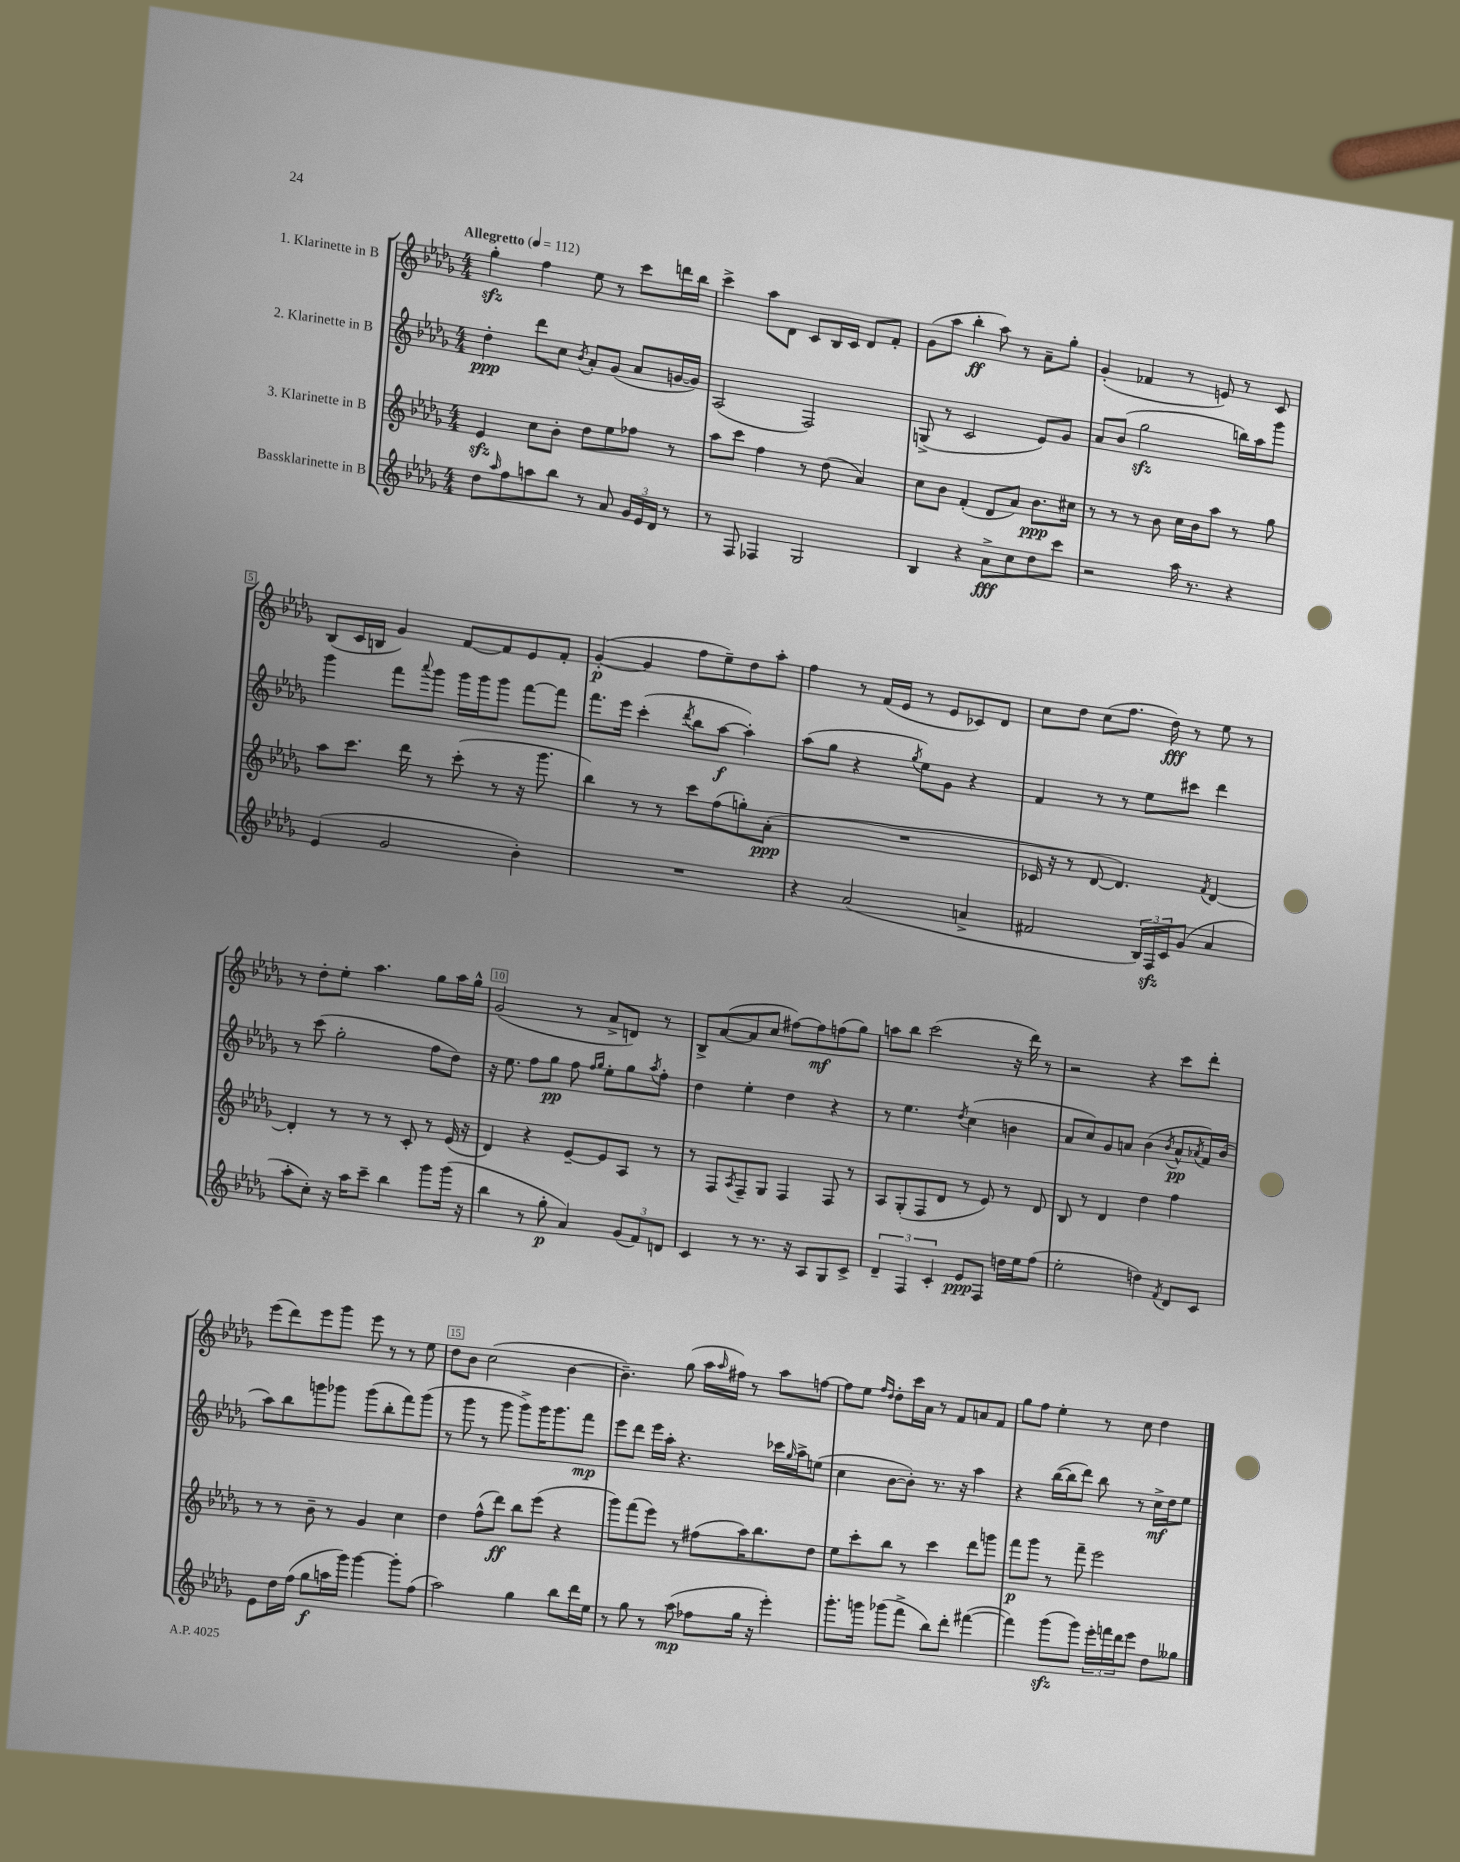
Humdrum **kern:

**kern	**dynam	**kern	**dynam	**kern	**dynam	**kern	**dynam
*part4	*part4	*part3	*part3	*part2	*part2	*part1	*part1
*staff4	*staff4	*staff3	*staff3	*staff2	*staff2	*staff1	*staff1
*I"Bassklarinette in B	*	*I"3. Klarinette in B	*	*I"2. Klarinette in B	*	*I"1. Klarinette in B	*
*clefG2	*	*clefG2	*	*clefG2	*	*clefG2	*
*k[b-e-a-d-g-]	*	*k[b-e-a-d-g-]	*	*k[b-e-a-d-g-]	*	*k[b-e-a-d-g-]	*
*M4/4	*	*M4/4	*	*M4/4	*	*M4/4	*
*MM112	*	*MM112	*	*MM112	*	*MM112	*
=1	=1	=1	=1	=1	=1	=1	=1
!	!	!	!	!	!	!LO:TX:a:B:t=Allegretto	!
8dd-\L	.	4e-zz/	.	4dd-'\	ppp	4gg-zz'\	.
16qqaa-/	.	.	.	.	.	.	.
8ff\	.	.	.	.	.	.	.
8aan\	.	8cc\L	.	8ddd-\L	.	4ff\	.
8bb-\J	.	8b-'\J	.	8cc\J	.	.	.
.	.	.	.	8qb-/	.	.	.
8r	.	8dd-\L	.	8a-'/L	.	8ee-\	.
8a-/	.	8ee-\	.	(8g-/J	.	8r	.
24g-/LL	.	8ff-X\J	.	8a-/L	.	8ccc\L	.
24e-/	.	.	.	.	.	.	.
24d-/JJ	.	.	.	.	.	.	.
8r	.	8r	.	[16gn/L	.	16dddn\L	.
.	.	.	.	16g/JJ])	.	16bb-\JJ	.
=2	=2	=2	=2	=2	=2	=2	=2
8r	.	8aa-\L	.	(2A-/	.	4ccc^\	.
8F/	.	8ccc\J	.	.	.	.	.
4F-X/	.	4ff\	.	.	.	8aa-\L	.
.	.	.	.	.	.	8d-\J	.
2G-/	.	8r	.	2F/)	.	8c/L	.
.	.	(8dd-\	.	.	.	16B-/L	.
.	.	.	.	.	.	16c/JJ	.
.	.	4a-/)	.	.	.	8d-/L	.
.	.	.	.	.	.	8f'/J	.
=3	=3	=3	=3	=3	=3	=3	=3
4B-/	.	8cc\L	.	(8Gn^/	.	(8g-\L	.
.	.	8b-\J	.	8r	.	8aa-\J	.
4r	.	(4f'/	.	2c/	.	4bb-'\	ff
8a-^\L	fff	8d-/L	.	.	.	8aa-\)	.
8cc\	.	8a-/J)	.	.	.	8r	.
8dd-\	.	8.b-\L	ppp	8e-/L)	.	8a-~\L	.
8ccc\J	.	.	.	8g-/J	.	8gg-'\J	.
.	.	16cc#X\Jk	.	.	.	.	.
=4	=4	=4	=4	=4	=4	=4	=4
2r	.	8r	.	8a-/L	.	(4g-'/	.
.	.	8r	.	(8b-/J	.	.	.
.	.	8r	.	2gg-zz\	.	4f-X/	.
.	.	8b-\	.	.	.	.	.
16aa-\	.	16cc\LL	.	.	.	8r	.
8.r	.	16b-\J	.	.	.	.	.
.	.	8aa-\J	.	.	.	8en/)	.
4r	.	8r	.	16bbn\LL)	.	8r	.
.	.	.	.	16aa-\J	.	.	.
.	.	8gg-\	.	8ggg-\J	.	8c/	.
!!LO:LB:g=z
=5	=5	=5	=5	=5	=5	=5	=5
(4e-/	.	8aa-\L	.	4ggg-\	.	(8B-/L	.
.	.	8.ccc\J	.	.	.	16c/L	.
.	.	.	.	.	.	16Bn/JJ	.
2g-/	.	.	.	8fff\L	.	4g-/)	.
.	.	16ddd-\	.	.	.	.	.
.	.	.	.	8qqaaa-/	.	.	.
.	.	8r	.	8ggg-\J	.	.	.
.	.	(8ccc'\	.	16ggg-\LL	.	[8f/L	.
.	.	.	.	16ggg-\J	.	.	.
.	.	8r	.	8ggg-\J	.	8f/]	.
4b-'\)	.	16r	.	[8fff\L	.	8e-/	.
.	.	8.ggg-\	.	.	.	.	.
.	.	.	.	8fff\J]	.	8f'/J	.
=6	=6	=6	=6	=6	=6	=6	=6
1r	.	4bb-\)	.	8.fff\L	.	([4g-'/	p
.	.	.	.	16eee-\Jk	.	.	.
.	.	8r	.	(4ccc'\	.	4g-/]	.
.	.	8r	.	.	.	.	.
.	.	.	.	8qddd-/	.	.	.
.	.	8ccc\L	.	8bb-\L	.	8ff\L	.
.	.	(8ff\	.	[8aa-\J	f	8ee-~\)	.
.	.	8ggn'\)	.	4aa-'\])	.	8dd-\	.
.	.	(8a-'\J	ppp	.	.	8aa-'\J	.
=7	=7	=7	=7	=7	=7	=7	=7
4r	.	1r	.	(8aa-\L	.	4ff\	.
.	.	.	.	8gg-\J	.	.	.
(2a-/	.	.	.	4r	.	8r	.
.	.	.	.	.	.	(16f/LL	.
.	.	.	.	.	.	16e-/JJ	.
.	.	.	.	8qgg-/	.	.	.
.	.	.	.	8ee-\L)	.	8r	.
.	.	.	.	8g-\J	.	8e-/L	.
4an^/	.	.	.	4r	.	8c-X/)	.
.	.	.	.	.	.	8d-/J	.
=8	=8	=8	=8	=8	=8	=8	=8
2f#X/	.	16c-X/	.	4f/	.	8cc\L	.
.	.	16r	.	.	.	.	.
.	.	8r	.	.	.	8dd-\J	.
.	.	[8d-/	.	8r	.	(8cc\L	.
.	.	4.d-/])	.	8r	.	8.ff\J	.
24B-/LL)	.	.	.	8ee-\L	.	.	.
24Fzz/	.	.	.	.	.	.	.
.	.	.	.	.	.	16dd-\)	fff
24c/J	.	.	.	.	.	.	.
(8g-/J	.	.	.	8ccc#X\J	.	8r	.
.	.	8qf/	.	.	.	.	.
4a-/	.	[4d-/	.	4ddd-\	.	8ee-\	.
.	.	.	.	.	.	8r	.
!!LO:LB:g=z
=9	=9	=9	=9	=9	=9	=9	=9
8aa-'\L	.	4d-'/]	.	8r	.	8r	.
8cc'\J)	.	.	.	(8ccc\	.	8dd-'\L	.
16r	.	8r	.	2gg-'\	.	8ee-'\J	.
16aa-\KL	.	.	.	.	.	.	.
8ccc~\J	.	8r	.	.	.	4.aa-\	.
4bb-\	.	8r	.	.	.	.	.
.	.	8c'/	.	.	.	.	.
8ggg-\L	.	8r	.	8ff\L	.	8gg-\L	.
(16ggg-\Jk	.	(16e-/	.	8dd-\J)	.	16aa-\L	.
16r	.	16r	.	.	.	16gg-^^\JJ	.
=10	=10	=10	=10	=10	=10	=10	=10
4bb-\	.	4d-/)	.	16r	.	(2g-/	.
.	.	.	.	8.ee-\	.	.	.
8r	.	4r	.	8ff\L	.	.	.
8gg-'\	p	.	.	8gg-\J	pp	.	.
4a-/)	.	[8e-~/L	.	8ff\	.	8r	.
.	.	.	.	16qqff/LL	.	.	.
.	.	.	.	16qqgg-/JJ	.	.	.
.	.	8e-/]	.	8ee-'\L	.	8a-^/L	.
(12g-/L	.	8A-/J	.	8gg-\	.	8dn/J)	.
12f/)	.	.	.	.	.	.	.
.	.	.	.	8qaa-/	.	.	.
.	.	8r	.	8ff'\J	.	8r	.
12dn/J	.	.	.	.	.	.	.
=11	=11	=11	=11	=11	=11	=11	=11
4c/	.	8r	.	4dd-\	.	8B-^/L	.
.	.	8F/L	.	.	.	([8a-/	.
.	.	8qA-/	.	.	.	.	.
8r	.	8F~/	.	4ee-'\	.	8a-/]	.
8.r	.	8G-/J	.	.	.	8cc/J	.
.	.	4F/	.	4dd-\	.	[8ff#X\L)	.
16r	.	.	.	.	.	.	.
8A-/L	.	.	.	.	.	8ff#\]	mf
8G-/	.	8F/	.	4r	.	(8ffn\	.
8c^/J	.	8r	.	.	.	8gg-\J)	.
=12	=12	=12	=12	=12	=12	=12	=12
6d-~/	.	8A-/L	.	8r	.	8aan\L	.
.	.	(8G-'/	.	4.ee-\	.	8bb-\J	.
6F/	.	.	.	.	.	.	.
.	.	8F/	.	.	.	(2ccc\	.
6c'/	.	.	.	.	.	.	.
.	.	8d-/J	.	.	.	.	.
.	.	.	.	8qdd-/	.	.	.
8e-/L	ppp	8r	.	(4cc\	.	.	.
8F/J	.	8e-/)	.	.	.	.	.
16ddn\LL	.	8r	.	4bn\	.	16r	.
16ee-\J	.	.	.	.	.	16ddd-\)	.
(8ff\J	.	8d-/	.	.	.	8r	.
=13	=13	=13	=13	=13	=13	=13	=13
2ee-'\	.	8B-/	.	8a-/L	.	2r	.
.	.	8r	.	8cc/)	.	.	.
.	.	4d-/	.	8g-/	.	.	.
.	.	.	.	8an/J	.	.	.
4ddn\)	.	4dd-\	.	(4b-\	.	4r	.
8qf/	.	.	.	8qb-/	.	.	.
8d-/L	.	4ff\	.	8a^^/L	pp	8ccc\L	.
.	.	.	.	8qa-X/	.	.	.
8c/J	.	.	.	16f/L)	.	8ddd-'\J	.
.	.	.	.	(16b-/JJ	.	.	.
!!LO:LB:g=z
=14	=14	=14	=14	=14	=14	=14	=14
8e-\L	.	8r	.	8aa-\L)	.	(8eee-\L	.
16dd-\L	.	8r	.	8bb-\	.	8ddd-\)	.
(16ff\JJ	.	.	.	.	.	.	.
8gg-\L	f	8b-~\	.	8gggn\	.	8eee-\	.
16aan\L	.	8r	.	8ggg-X\J	.	8ggg-\J	.
16ggg-\JJ)	.	.	.	.	.	.	.
[4ggg-\	.	4g-/	.	(8ggg-\L	.	8eee-\	.
.	.	.	.	8bb-'\	.	8r	.
8ggg-'\L]	.	4cc\	.	8fff\)	.	8r	.
(8ff\J	.	.	.	(8ggg-\J	.	8ee-\	.
=15	=15	=15	=15	=15	=15	=15	=15
2aa-\)	.	4dd-\	.	8r	.	8dd-\L	.
.	.	.	.	8ggg-\	.	8b-\J	.
.	.	(8ff^^\L	.	8r	.	(2cc\	.
.	.	8ddd-\J)	ff	8ggg-\	.	.	.
4gg-\	.	8bb-\L	.	8ggg-^\L)	.	.	.
.	.	(8eee-\J	.	16ggg-\K	.	.	.
.	.	.	.	8.ggg-\	.	.	.
8bb-\L	.	4r	.	.	.	[4b-\	.
16ddd-\L	.	.	.	8fff\J	mp	.	.
16ee-\JJ	.	.	.	.	.	.	.
=16	=16	=16	=16	=16	=16	=16	=16
8r	.	8ggg-\L)	.	8eee-\L	.	4.b-~\])	.
8gg-\	.	(8fff\	.	8ddd-\J	.	.	.
8r	.	8eee-\J)	.	16eee-\LL	.	.	.
.	.	.	.	16aa-'\JJ	.	.	.
(8aa-\	mp	8r	.	4.r	.	(8gg-\	.
8ff-X\L	.	(8ff#X\L	.	.	.	16aa-\LL	.
.	.	.	.	.	.	16qqaa-/	.
.	.	.	.	.	.	16ff#X\JJ)	.
16gg-\Jk	.	16aa-\K)	.	.	.	8r	.
16r	.	8.bb-\	.	.	.	.	.
4eee-'\)	.	.	.	16ccc-X\LL	.	8aa-\L	.
.	.	.	.	16qqgg-/	.	.	.
.	.	.	.	16aa-^\J	.	.	.
.	.	8dd-\J	.	(8een\J	.	[8ffn\J	.
=17	=17	=17	=17	=17	=17	=17	=17
8.ggg-'\L	.	8ee-\L	.	4cc\	.	8ff\L]	.
.	.	8ccc'\	.	.	.	8ee-\J	.
16gggn\Jk	.	.	.	.	.	.	.
.	.	.	.	.	.	16qqff/LL	.
.	.	.	.	.	.	16qqdd-/JJ	.
(8ggg-X\L	.	8bb-\J	.	[8b-\L	.	8dd-'\L	.
8fff^\J	.	8r	.	8b-'\J])	.	16ccc\L	.
.	.	.	.	.	.	16a-\JJ	.
8bb-\L)	.	4ccc\	.	8.r	.	8r	.
8ddd-'\J	.	.	.	.	.	8f/L	.
.	.	.	.	16r	.	.	.
([4fff#X\	.	8ddd-\L	.	4aa-\	.	8an/	.
.	.	8gggn\J	.	.	.	8f/J	.
=18	=18	=18	=18	=18	=18	=18	=18
4fff#\])	.	8fff\L	p	4r	.	8gg-\L	.
.	.	8ggg-\J	.	.	.	8ff\J	.
(8ggg-zz\L	.	8r	.	([16bb-\LL	.	4ee-'\	.
.	.	.	.	16bb-\J]	.	.	.
8ggg-\J)	.	8fff~\	.	8ddd-\J)	.	.	.
24eee-'\LL	.	2eee-\	.	8bb-\	.	8r	.
24fffn\	.	.	.	.	.	.	.
24ddd-\J	.	.	.	.	.	.	.
8eee-\J	.	.	.	8r	.	8cc\	.
8dd-\L	.	.	.	16cc^\LL	mf	4dd-\	.
.	.	.	.	16dd-\J	.	.	.
8gg--X\J	.	.	.	8ee-\J	.	.	.
==	==	==	==	==	==	==	==
*-	*-	*-	*-	*-	*-	*-	*-
